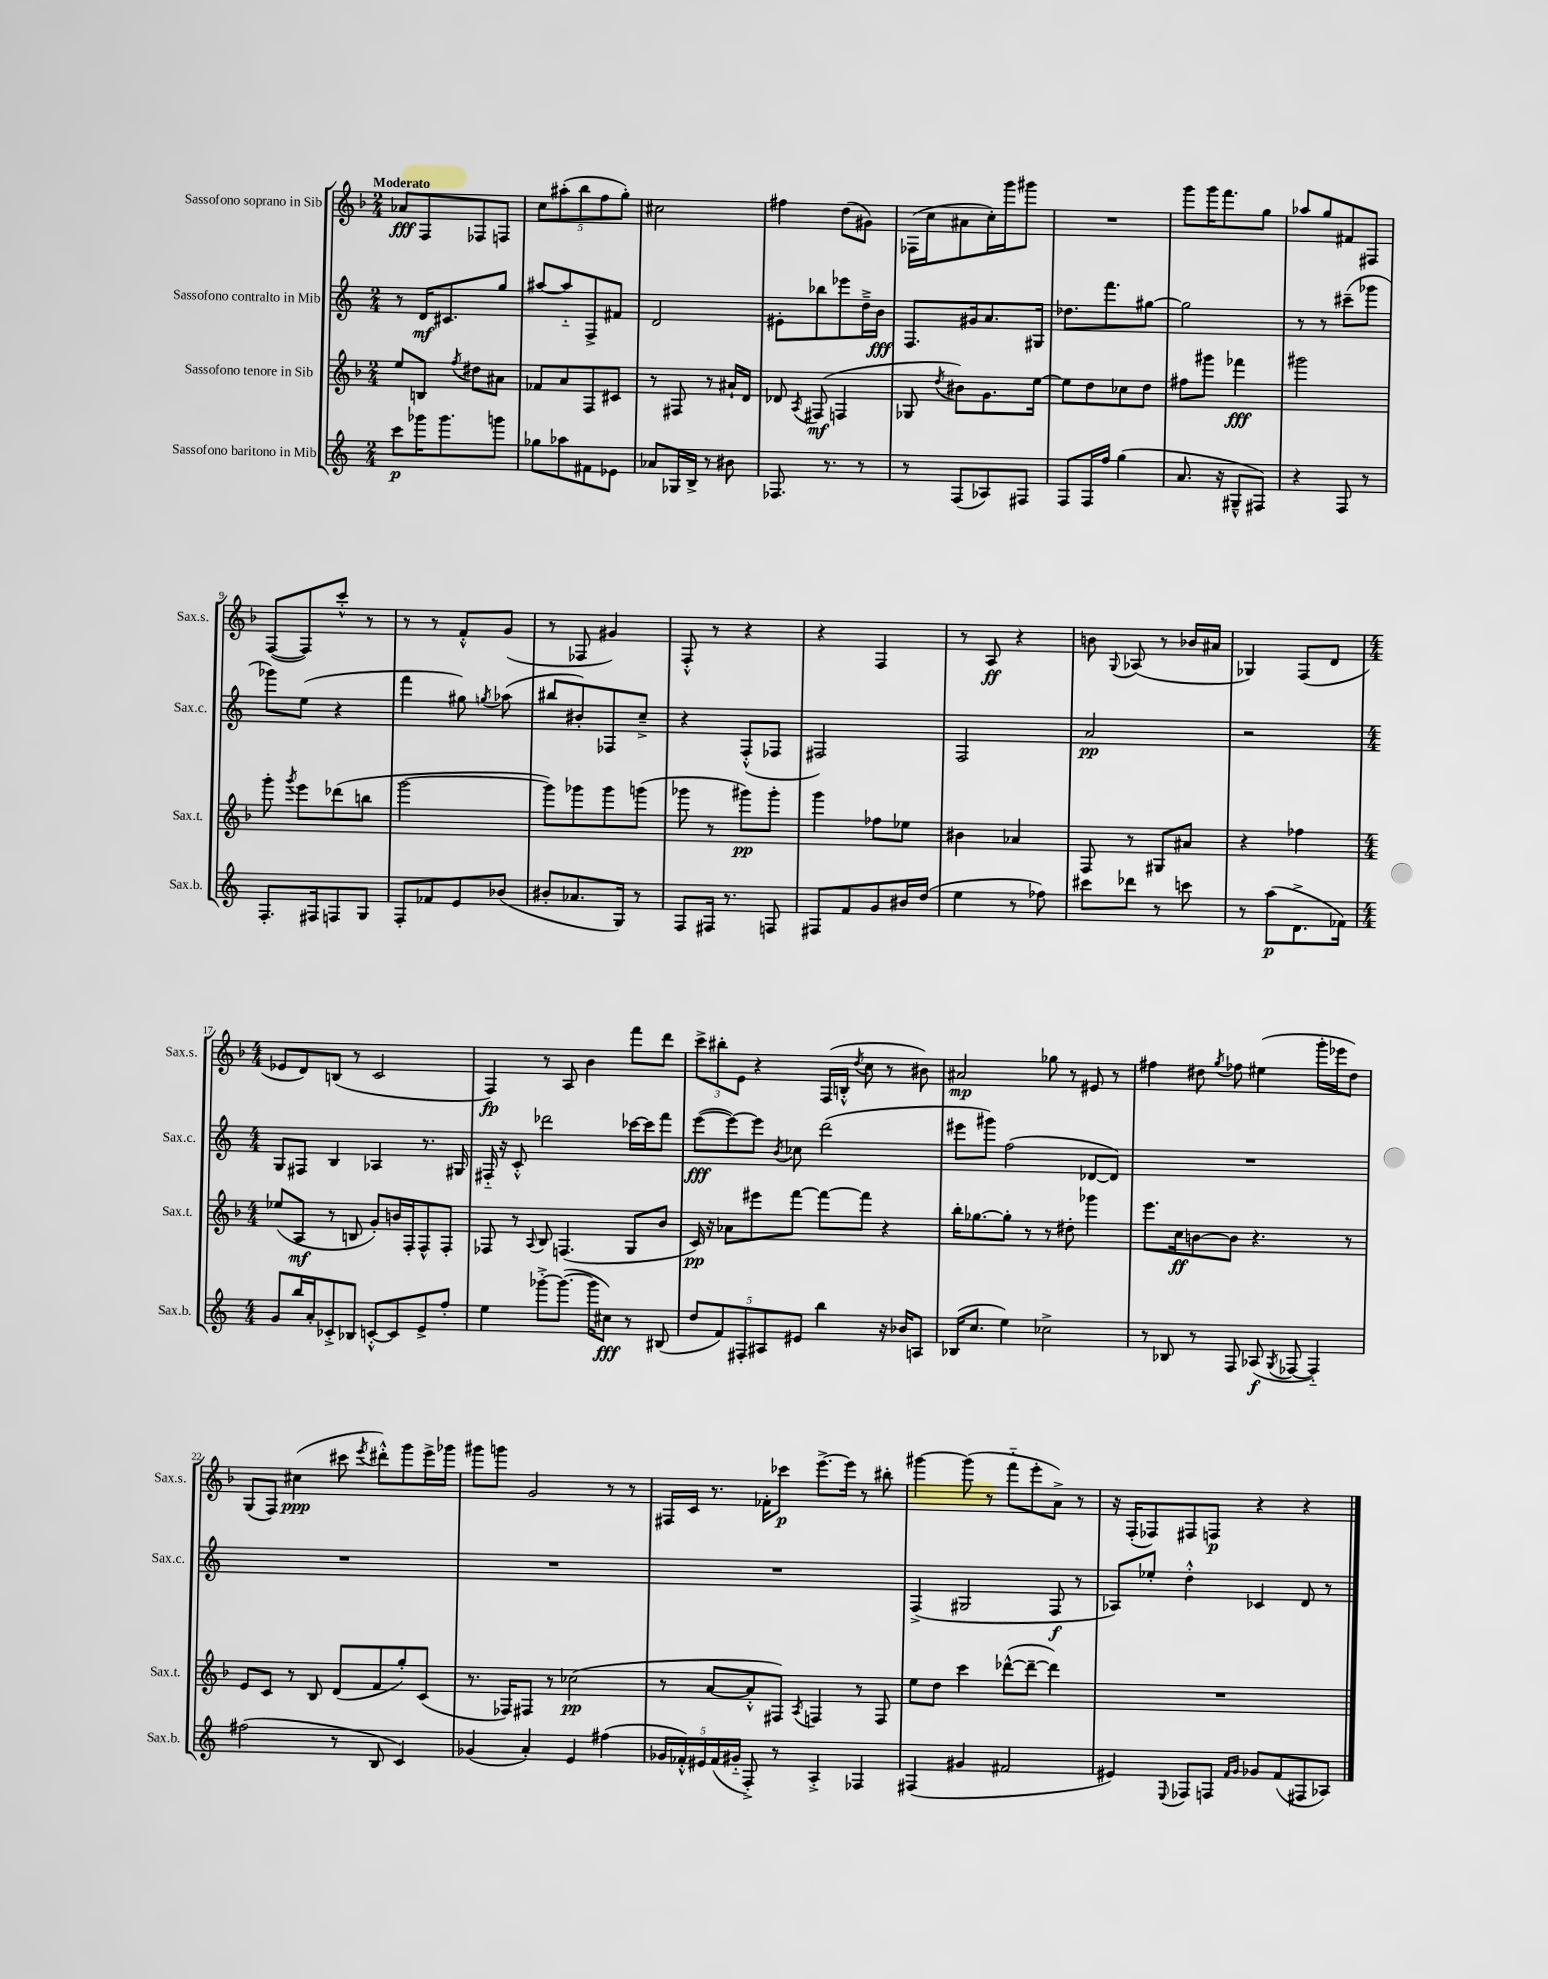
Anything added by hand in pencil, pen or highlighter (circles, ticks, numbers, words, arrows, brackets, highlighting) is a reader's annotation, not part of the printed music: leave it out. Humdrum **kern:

**kern	**kern	**kern	**kern
*staff4	*staff3	*staff2	*staff1
*clefG2	*clefG2	*clefG2	*clefG2
*k[]	*k[b-]	*k[]	*k[b-]
*M2/4	*M2/4	*M2/4	*M2/4
8ccc\L	8ee/L	8r	8a-/L
16ggg-\K	8B/J	16d/LK	8F/
8.ggg-\	.	8.c#/	.
.	8qff/	.	.
.	8dd#\L	.	8F-/
8ggg\J	8a#\J	8gg/J	8F/J
=	=	=	=
8gg-\L	8f-/L	[8aa#/L	10cc\L
.	.	.	(10aa#'\
8aa-\	8a/	8aa#'~/]	.
.	.	.	10bb-\
8f#\	8F/	8F^/	.
.	.	.	10ff\
8e-\J	8c#/J	8f#/J	.
.	.	.	10gg'\J)
=	=	=	=
8a-/L	8r	2d/	2cc#\
16G-/L	8F#/	.	.
16B^/JJ	.	.	.
8r	8r	.	.
8b#\	16a#`/LL	.	.
.	16d/JJ	.	.
=	=	=	=
8.F-/	8d-/	8e#'\L	4ff#\
.	8qA/	.	.
.	(8F#/	8bb-\	.
8.r	.	.	.
.	4F/	8eee-\	(8dd\L
8r	.	16dd~^\L	8g#\J)
.	.	16b\JJ	.
=	=	=	=
8r	8G-/	8.F/L	(16F-\LL
.	.	.	16cc\J
.	8qdd/	.	.
(8F/L	8b#\L)	.	8a#\
.	.	16g#/k	.
8A-/)	8.g\	8.a/	16cc'\L)
.	.	.	16ggg\J
8F#/J	.	.	8ggg#\J
.	[16ee\Jk	16G#/Jk	.
=	=	=	=
8F/L	8ee\]L	8.dd-\L	2r
16F/L	8dd\	.	.
16ff/JJ	.	8.fff\	.
(4gg\	8cc-\	.	.
.	8dd\J	[8gg#\J	.
=	=	=	=
8.a/	8ff#\L	2gg#\]	8ggg\L
.	8ggg#\J	.	16ggg\K
16r	.	.	8.fff\
8G#~^^/L	4fff-\	.	.
8F#/J)	.	.	8gg\J
=	=	=	=
4r	2ggg#\	8r	8aa-/L
.	.	8r	8gg/
8F/	.	(8ccc#~\L	8f#/
8r	.	8ggg-\J	8F#/J
=	=	=	=
8.F'/L	8ggg'\	8ggg-\L)	([8F/L
.	8qggg/	.	.
.	8eee\L	(8ee\J	8F/])
16F#/k	.	.	.
8F/	(8ddd-\	4r	8ccc'^^/J
8G/J	8bb\J	.	8r
=	=	=	=
8F'/L	[2ggg\	4fff\	8r
8f-/	.	.	8r
8e/	.	8gg#\)	8f'^^/L
.	.	8qgg/	.
(8b-/J	.	(8aa-\	(8g/J
=	=	=	=
8b#'/L	8ggg\]L)	8bb#/L	8r
8.a-/	8ggg-\	8b#'/)	8F-/
.	8ggg-\	8F-/	4g#/)
16G/Jk)	.	.	.
8r	(8ggg\J	8cc~^/J	.
=	=	=	=
8F/L	8ggg-\	4r	8F'^^/
16F#/Jk	8r	.	8r
8.r	.	.	.
.	8ggg#\L)	(8F'^^/L	4r
8F/	8ggg#'\J	8F-/J	.
=	=	=	=
8F#/L	4ggg\	2F#/)	4r
8f/	.	.	.
8g/	8ff-\L	.	4F/
16b#/L	8ee-\J	.	.
(16dd/JJ	.	.	.
=	=	=	=
4ee\	4b#\	2F/	8r
.	.	.	8A/
8r	4a-/	.	4r
8ff-\)	.	.	.
=	=	=	=
8ccc#\L	8F/	2a/	8b\
.	.	.	8qqG/
8ddd-\J	8r	.	(8A-/
8r	8G#/L	.	8r
8ccc\	8a#/J	.	16b-/LL
.	.	.	16a#/JJ
=	=	=	=
8r	4r	2r	4G-/)
(8aa\L	.	.	.
8.d^\	4ff-\	.	(8F/L
.	.	.	8d/J
16f-\Jk)	.	.	.
=	=	=	=
*M4/4	*M4/4	*M4/4	*M4/4
8g/L	(8ee-/L	8G/L	8e-/L
16bb/L	8A/J	8F#/J	8d/)
16a'/J	.	.	.
8c-'^/	8r	4B/	(8B/J
8B-/J	8B/	.	8r
[8c'^^/L	8g'/L)	4A-/	2c/
8c/]	16b/L	.	.
.	16F'/J	.	.
8e^/	8F^^/	8.r	.
8ff'/J	8F'/J	.	.
.	.	16G#/	.
=	=	=	=
4ee\	8F-/	16F#'~/	4F/)
.	.	16r	.
.	8r	8c'^^/	.
.	8qqA/	.	.
[8ggg-'^\L	8B-/	2ddd-\	8r
(8.ggg-\_J	(4.F/	.	8A/
.	.	.	4b-\
16ggg-\]LK	.	.	.
8cc#\J)	.	.	.
8r	8G/L	[16ccc-\LL	8fff\L
.	.	16ccc-\]J	.
(8B#/	8b-/J	8fff\J	8ddd\J
=	=	=	=
10dd/L	16c/)	([8eee\L	12ccc^\L
.	16r	.	.
.	.	.	12bb#'\
10f/)	.	.	.
.	8a-\L	8eee\_)	.
.	.	.	12e\J
10F#'/	.	.	.
.	8eee#\	8eee\]J	4r
10A#/	.	.	.
.	.	8qb/	.
.	[8fff\J	8cc-\	.
10e#/J	.	.	.
4bb\	8fff\_L	(2ddd\	(16F/LL
.	.	.	16B'^^/JJ
.	.	.	8qdd/
.	8fff\]J	.	8cc\
16r	4r	.	8r
16b-/LK	.	.	.
8A/J	.	.	8b#\)
=	=	=	=
(16B-/LK	16bb-'\LK	8eee#\L	2a#/
8.cc/J	[8.gg-\	.	.
.	.	8ggg#\J)	.
4ee\)	8gg-'\]J	(2ff\	.
.	8r	.	.
2cc-^\	8r	.	8gg-\
.	8dd#'\	.	8r
.	4ggg-\	[8d-/L	8e#/
.	.	8d-/]J)	8r
=	=	=	=
8r	8.eee\L	1r	4ff#\
8B-/	.	.	.
.	16cc\k	.	.
8r	[8b\	.	8dd#\
.	.	.	8qgg/
8F/	8b\]J	.	8ff-\
(8A-/	4.r	.	(4ee#\
8qG/	.	.	.
[8F-/	.	.	.
4F-'~/])	.	.	16ggg'\LL
.	.	.	16eee-\J
.	8r	.	8dd#\J)
=	=	=	=
(2ff#\	8e/L	1r	(8G/L
.	8c/J	.	8F/J)
.	8r	.	(4cc#\
.	8B-/	.	.
8r	(8d/L	.	8ccc#\
.	.	.	8qeee/
8B/	8f/	.	8ddd#'^^\L)
4c/)	8gg'/)	.	8ggg\
.	(8c/J	.	16eee^\L
.	.	.	16ggg-\JJ
=	=	=	=
(4g-/	8.r	1r	8ggg#\L
.	.	.	8ggg\J
.	16F-/LK)	.	.
4a'/)	8F#/J	.	2g/
.	8r	.	.
4e/	(2cc-\	.	.
(4ff#\	.	.	8r
.	.	.	8r
=	=	=	=
20g-/LL	8r	1r	16F#/LL
20f-'^^/)	.	.	.
.	.	.	16c/JJ
20e#/	.	.	.
.	[8a/L	.	8.r
(20f-/	.	.	.
20g#'~/JJ	.	.	.
8F'^/)	8a'^^/]	.	.
.	.	.	16f-'\LK
8r	8F#/J)	.	8ccc-\J
.	8qA/	.	.
4A'^/	4F/	.	[8.eee^\L
.	.	.	16eee\]Jk
4F-/	8r	.	8r
.	8F/	.	8bb#'\
=	=	=	=
(4F#/	8ee\L	(4F^/	[4ggg#\
.	8dd\J	.	.
4g#/	4ccc\	2G#/	(8ggg#\]
.	.	.	8r
2f#/	([8ddd-^^\L	.	8fff'~\L
.	8ddd-~\_J	.	8eee'\
.	4ddd-\])	8F/	8a^\J)
.	.	8r	8r
=	=	=	=
4e#/)	1r	8A-/L)	16r
.	.	.	(16F'/LK
.	.	8ee-'/J	8F-/)
8qqE/	.	.	.
8F-/L	.	4dd'^^\	8F#/
8F/J	.	.	8F/J
16qqf/LL	.	.	.
16qqg/JJ	.	.	.
8g-/L	.	4c-/	4r
(8f/	.	.	.
8F#/	.	8d/	4r
8A-/J)	.	8r	.
==	==	==	==
*-	*-	*-	*-
